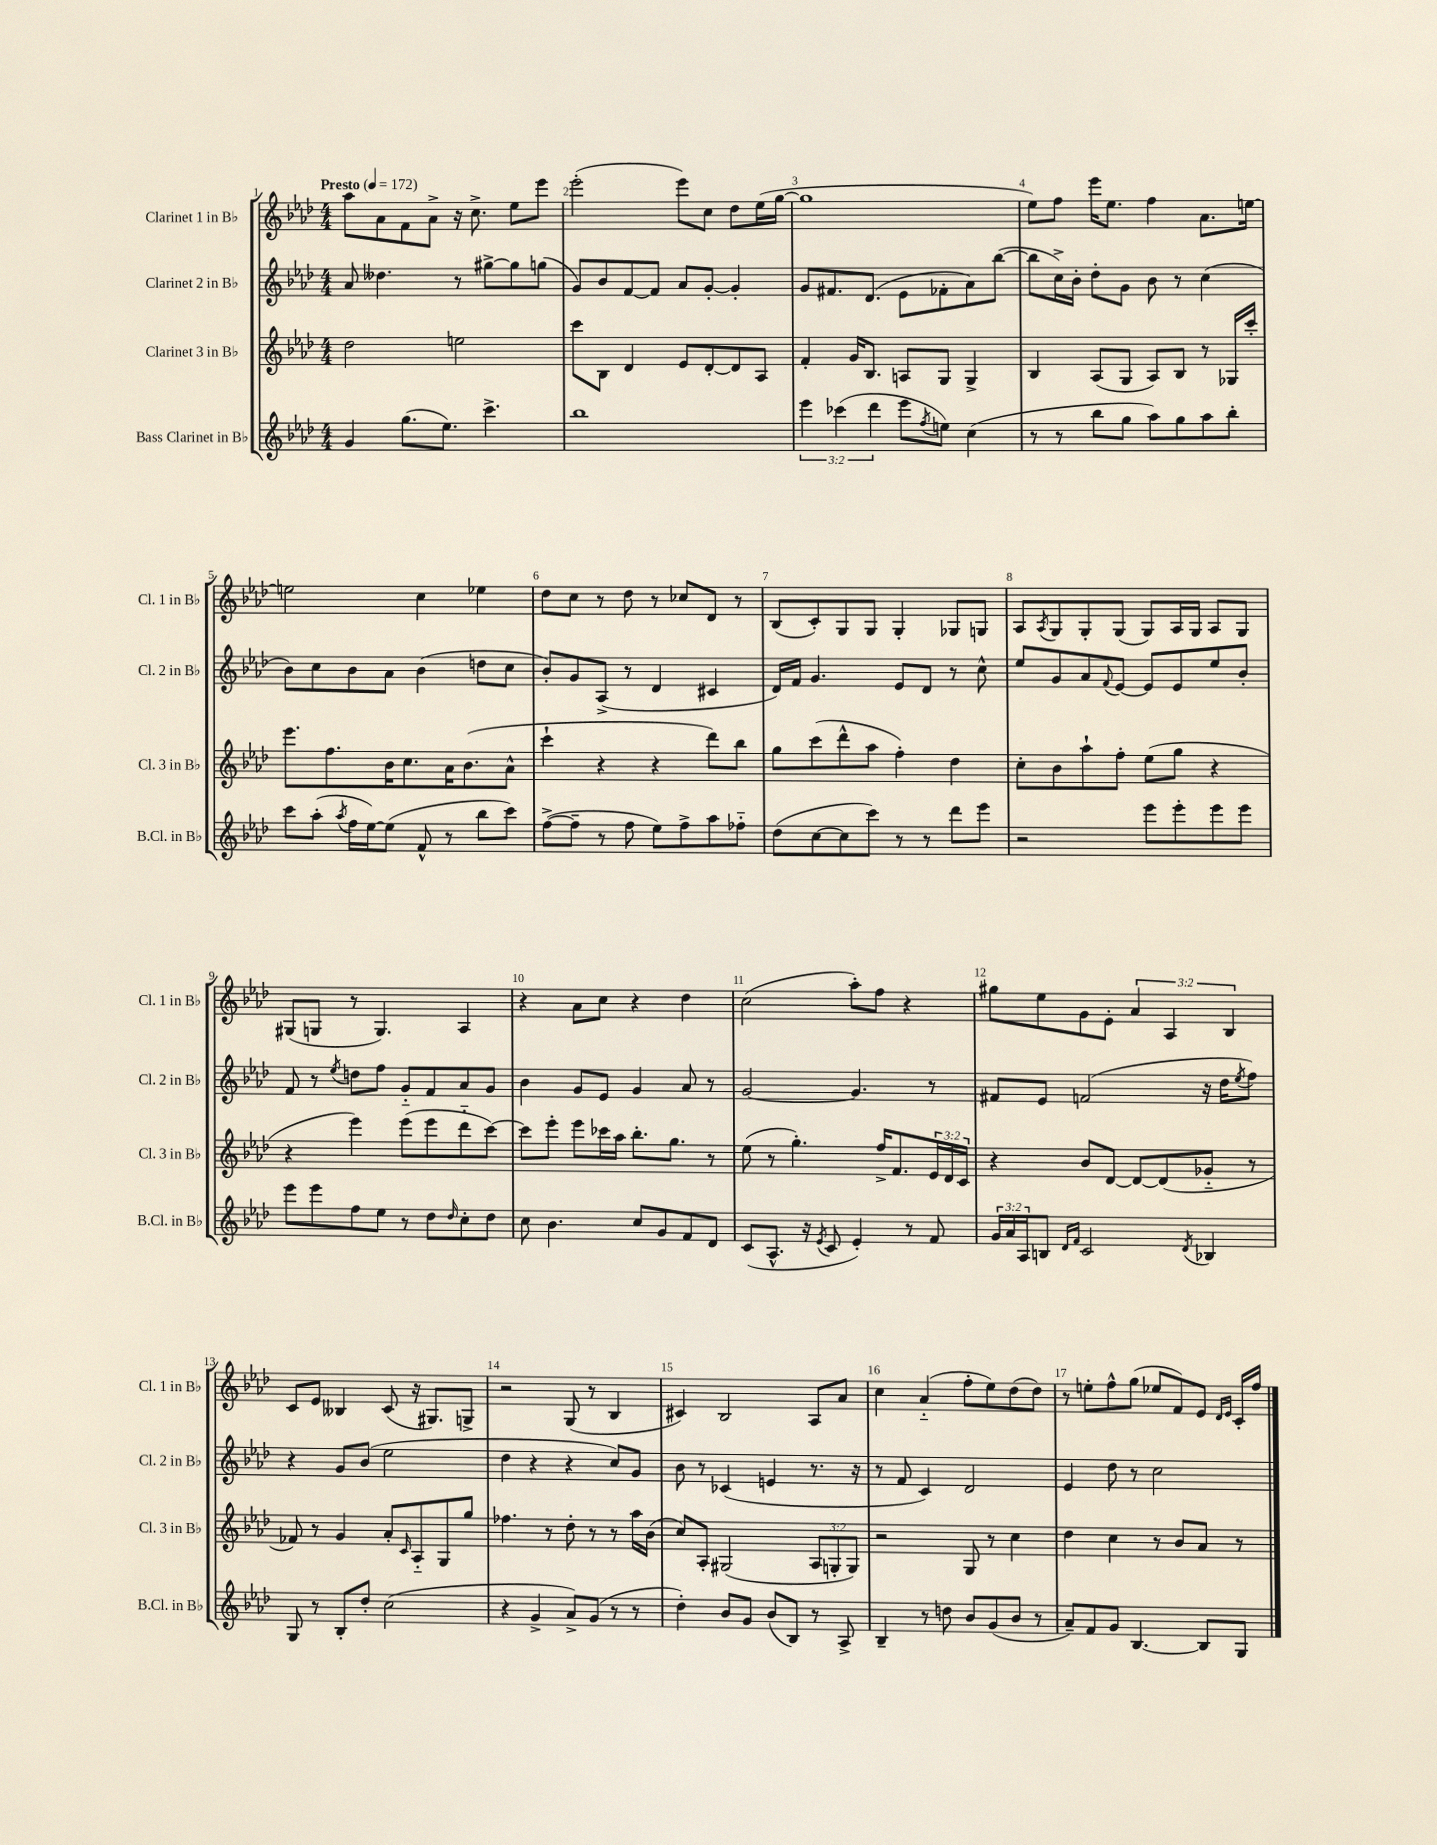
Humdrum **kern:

**kern	**kern	**kern	**kern
*staff4	*staff3	*staff2	*staff1
*clefG2	*clefG2	*clefG2	*clefG2
*k[b-e-a-d-]	*k[b-e-a-d-]	*k[b-e-a-d-]	*k[b-e-a-d-]
*M4/4	*M4/4	*M4/4	*M4/4
*MM172	*MM172	*MM172	*MM172
4g	2dd-	8a-	8aa-
.	.	4.dd--	8a-
(8.gg	.	.	8f
.	.	.	8a-^
8.ee-)	.	.	.
.	2ee	8r	16r
.	.	.	8.cc^
4.ccc^	.	[8gg#^	.
.	.	8gg#]	8ee-
.	.	(8gg	8eee-
=	=	=	=
1bb-	8ccc	8g)	(2eee-'
.	8B-	8b-	.
.	4d-	[8f	.
.	.	8f]	.
.	8e-	8a-	8eee-)
.	[8d-'	[8g'	8cc
.	8d-]	4g']	8dd-
.	8A-	.	(16ee-
.	.	.	[16gg
=	=	=	=
6eee-	4f'	8g	1gg]
.	.	8.f#	.
(6ccc-	.	.	.
.	16g	.	.
.	8.B-	(8.d-	.
6ddd-	.	.	.
8eee-	8A	8e-	.
8qff	.	.	.
8ee)	8G	8f-'	.
(4cc	4G^	8a-)	.
.	.	([8bb-	.
=	=	=	=
8r	4B-	8bb-]	8ee-)
8r	.	16cc^)	8ff
.	.	16b-'	.
8bb-	(8A-	8dd-'	16eee-
.	.	.	8.ee-
8gg	8G	8g	.
8aa-)	8A-)	8b-	4ff
8gg	8B-	8r	.
8aa-	8r	(4cc	8.a-
8bb-'	16G-	.	.
.	16ccc'	.	[16ee
=	=	=	=
8ccc	8.eee-	8b-)	2ee]
(8aa-'	.	8cc	.
.	8.ff	.	.
8qaa-	.	.	.
16ff	.	8b-	.
[16ee-)	.	.	.
(8ee-]	16b-	8a-	.
.	8.cc	.	.
8f^^	.	(4b-	4cc
8r	16a-	.	.
.	(8.b-	.	.
8bb-	.	8dd	4ee-
8ccc)	8a-^^	8cc	.
=	=	=	=
([8ff^	4ccc`	8b-')	8dd-
8ff~]	.	8g	8cc
8r	4r	(8A-^	8r
8ff	.	8r	8dd-
8ee-)	4r	4d-	8r
8ff^	.	.	8cc-
8aa-	8ddd-)	4c#	8d-
8ff-'~	8bb-	.	8r
=	=	=	=
(8dd-	8gg	16d-)	(8B-
.	.	16f	.
[8cc	(8ccc	4.g	8c')
8cc]	8ddd-^^	.	8G
8ccc)	8aa-	.	8G
8r	4ff')	8e-	4G'
8r	.	8d-	.
8ddd-	4dd-	8r	8G-
8eee-	.	8cc^^	8G
=	=	=	=
2r	8cc'	8ee-	8A-
.	.	.	8qA-
.	8b-	8g	8G
.	8aa-`	8a-	8G'
.	.	8qqf	.
.	8ff'	[8e-	(8G
8eee-	(8ee-	8e-]	8G)
8eee-'	8gg	8e-	16A-
.	.	.	16G
8eee-	4r	8ee-	8A-
8eee-	.	8b-'	8G
=	=	=	=
8eee-	4r	8f	(8G#
8eee-	.	8r	8G
.	.	8qee-	.
8ff	4eee-)	8dd	8r
8ee-	.	8ff	4.G)
8r	(8eee-	8g'~	.
8dd-	8eee-	8f	.
16qqdd-	.	.	.
8cc'	8ddd-'~	8a-	4A-
8dd-	[8ccc)	8g	.
=	=	=	=
8cc	8ccc]	4b-	4r
4.b-	8eee-'	.	.
.	8eee-	8g	8a-
.	16ccc-	8e-	8cc
.	16aa-	.	.
8cc	8.bb-'	4g	4r
8g	.	.	.
.	8.gg	.	.
8f	.	8a-	4dd-
8d-	8r	8r	.
=	=	=	=
(8c	(8ee-	[2g	(2cc
8.A-^^	8r	.	.
.	4.gg')	.	.
16r	.	.	.
8qe-	.	.	.
8c	.	.	.
4e-')	.	4.g]	8aa-')
.	16ff^	.	8ff
.	8.f	.	.
8r	.	.	4r
8f	24e-	8r	.
.	24d-	.	.
.	24c	.	.
=	=	=	=
24g	4r	8f#	8gg#
24a-	.	.	.
24A-	.	.	.
8B	.	8e-	8ee-
16qqd-	.	.	.
16qqf	.	.	.
2c	8b-	(2f	8g
.	[8d-	.	8e-'
.	8d-_	.	6a-
.	(8d-]	.	.
.	.	.	6A-
8qd-	.	.	.
4B-	8g-'~	16r	.
.	.	16dd-	.
.	.	.	6B-
.	.	8qee-	.
.	8r	8ff)	.
=	=	=	=
8G	8f-)	4r	8c
8r	8r	.	8e-
8B-'	4g	8g	4B--
8dd-'	.	(8b-	.
(2cc	8a-'	2ee-	(8c
.	16qqc	.	.
.	8A-'~	.	16r
.	.	.	8.G#)
.	8G	.	.
.	8gg	.	8G^
=	=	=	=
4r	4.ff-	4dd-	2r
4g^	.	4r	.
.	8r	.	.
8a-^)	8dd-'	4r	(8G
(8g	8r	.	8r
8r	8r	8cc)	4B-
8r	16aa-	8g	.
.	(16b-	.	.
=	=	=	=
4dd-')	8cc)	8b-	4c#)
.	8A-'	8r	.
8b-	(2G#	(4c-	2B-
8g	.	.	.
(8b-	.	4e	.
8B-)	.	.	.
8r	12A-	8.r	8A-
.	12G'	.	.
8A-^	.	.	8a-
.	12G)	.	.
.	.	16r	.
=	=	=	=
4B-~	2r	8r	4cc
.	.	8f	.
8r	.	4c)	(4a-'~
8dd	.	.	.
8b-	8G	2d-	8ff'
(8g	8r	.	8ee-)
8b-	4cc	.	(8dd-
8r	.	.	8dd-)
=	=	=	=
8a-~)	4dd-	4e-	8r
8f	.	.	8ee'
8g	4cc	8dd-	8ff^^
[4.B-	.	8r	(8gg
.	8r	2cc	8ee-
.	8b-	.	8f)
8B-]	8a-	.	8e-
.	.	.	16qqd-
.	.	.	16qqe-
8G	8r	.	16c'
.	.	.	16ff
==	==	==	==
*-	*-	*-	*-
